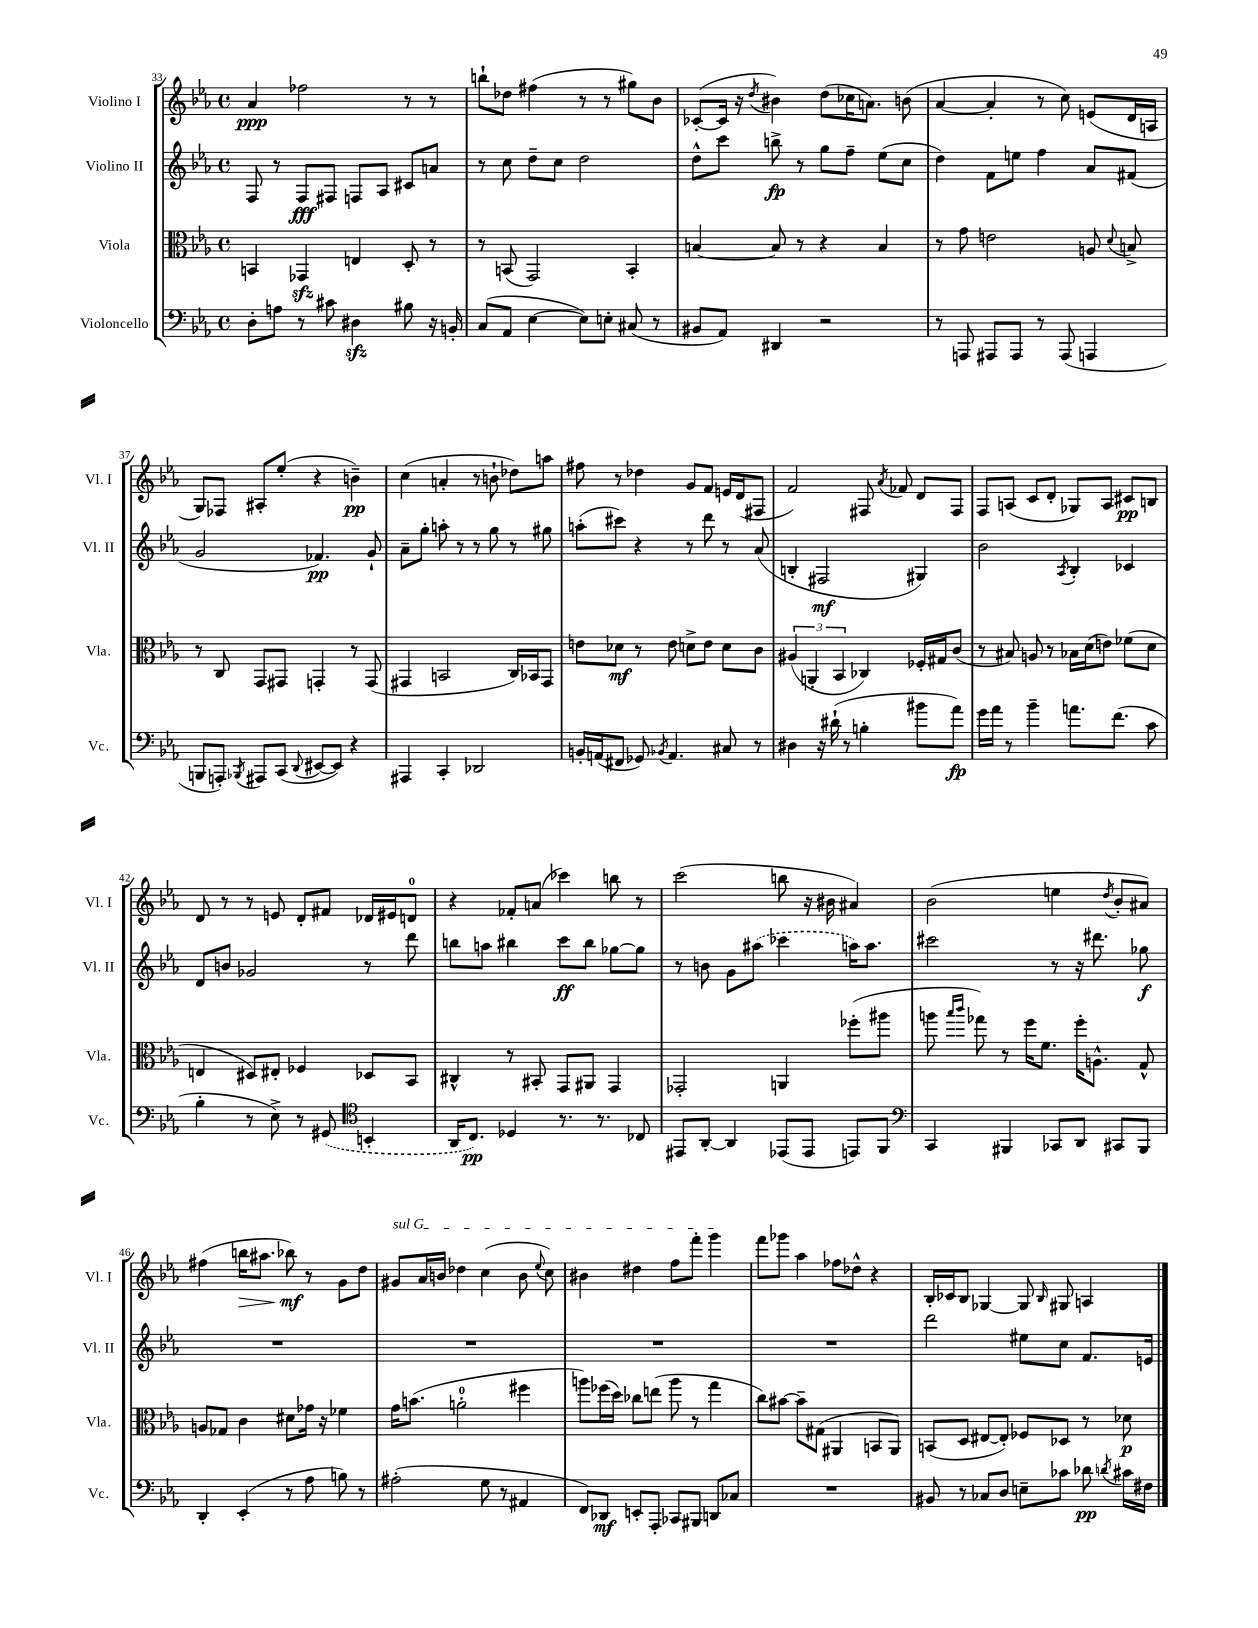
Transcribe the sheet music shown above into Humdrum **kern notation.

**kern	**kern	**kern	**kern
*staff4	*staff3	*staff2	*staff1
*clefF4	*clefC3	*clefG2	*clefG2
*k[b-e-a-]	*k[b-e-a-]	*k[b-e-a-]	*k[b-e-a-]
*M4/4	*M4/4	*M4/4	*M4/4
*met(c)	*met(c)	*met(c)	*met(c)
8D'\L	4BB/	8F/	4a-/
8A\J	.	8r	.
8r	4GG-/	8F/L	2ff-\
8c#\	.	8F#/J	.
4D#\	4E/	8F/L	.
.	.	8A-/J	.
8B#\	8D'/	8c#/L	8r
16r	8r	8a/J	8r
16BB'/	.	.	.
=	=	=	=
(8C/L	8r	8r	8bb`\L
8AA-/J	(8BB/	8cc\	8dd-\J
[4E-\	2GG/)	8dd~\L	(4ff#\
.	.	8cc\J	.
8E-\]L)	.	2dd\	8r
8E'\J	.	.	8r
(8C#/	4BB'/	.	8gg#\L)
8r	.	.	8b-\J
=	=	=	=
8BB#/L	[4B/	8dd^^\L	([8c-'/L
8AA-/J)	.	8ccc\J	16c-/]Jk
.	.	.	16r
.	.	.	8qdd/
4DD#/	8B/]	8bb^\	4b#\)
.	8r	8r	.
2r	4r	8gg\L	(8dd\L
.	.	8ff~\J	16cc-\K
.	.	.	8.a\J)
.	4B/	(8ee-\L	.
.	.	8cc\J	(8b\
=	=	=	=
8r	8r	4dd\)	[4a-/
8AAA/	8g\	.	.
8AAA#/L	2e\	8f\L	4a-'/]
8AAA#/J	.	8ee\J	.
8r	.	4ff\	8r
(8AAA#/	.	.	8cc\)
4AAA/	8A/	8a-/L	(8e/L
.	8qqd/	.	.
.	8B^/	(8f#/J	16d/L
.	.	.	16A/JJ
=	=	=	=
8BBB/L	8r	2g/	8G/L)
8AAA'/J)	8C/	.	8F-/J
8qBBB-/	.	.	.
8AAA#/L	8GG/L	.	8A#'/L
(8CC/J	8GG#/J	.	(8ee-'/J
8qqDD/	.	.	.
[8EE#/L	4GG'/	4.f-/)	4r
8EE#/]J)	.	.	.
4r	8r	.	4b~\)
.	(8GG/	8g`/	.
=	=	=	=
4AAA#/	4GG#/	8a-~\L	(4cc\
.	.	8gg'\J	.
4CC'/	2BB/	8aa'\	4a'/
.	.	8r	.
2DD-/	.	8r	8r
.	.	8gg\	8b`\
.	16C/LL)	8r	8dd-\L)
.	16BB-/J	.	.
.	8GG#/J	8gg#\	8aa\J
=	=	=	=
16BB'/LL	8e\L	(8aa'\L	8ff#\
(16AA/J	.	.	.
8FF#/J	8d-\J	8ccc#\J)	8r
8GG-/)	8r	4r	4dd-\
8qBB-/	.	.	.
4.AA/	8e\	.	.
.	8d^\L	8r	8g/L
.	8e\J	8ddd\	8f/J
8C#/	8d\L	8r	16e/LL
.	.	.	(16d/J
8r	8c\J	(8a-/	8F#/J
=	=	=	=
4D#\	(6A#/	4B'/	2f/)
.	6AA'/	.	.
16r	.	2F#/	.
(16d#`\	.	.	.
.	6BB-/	.	.
8r	.	.	.
4B'\	4C-/)	.	8F#/
.	.	.	8qa-/
.	.	.	8f-/
8b#\L	16F-'/LL	4G#/)	8d/L
.	16G#/J	.	.
8a-\J)	(8c/J	.	8F#/J
=	=	=	=
16g\LL	8r	2b-\	8F/L
16a-\JJ	.	.	.
8r	8B#/)	.	(8A/J
4b-~\	8A/	.	8c/L
.	8r	.	8d'/J
.	.	8qA-/	.
8.a\L	16B-\LL	4B-'/	8G-/L)
.	(16d\J	.	.
.	8e\J)	.	8A/J
(8.f\J	.	.	.
.	(8f-\L	4c-/	8c#/L
8c\	8d\J	.	8B/J
=	=	=	=
4B-'\	4E/	8d/L	8d/
.	.	8b/J	8r
8r	8D#/L)	2g-/	8r
8E-^\)	8E#'/J	.	8e/
8r	4F-/	.	8d'/L
(8GG#/	.	.	8f#/J
*clefC4	*	*	*
4BB'/	8D-/L	8r	16d-/LL
.	.	.	16e#/J
.	8BB-/J	8ddd\	8d/J
=	=	=	=
16AA-/LK	4C#^^/	8bb\L	4r
8.C/J)	.	.	.
.	.	8aa\J	.
4D-/	8r	4bb#\	8f-'/L
.	8BB#'/	.	(8a/J
8.r	8GG/L	8ccc\L	4ccc-\)
.	8AA#/J	8bb#\J	.
8.r	.	.	.
.	4GG/	[8gg-\L	8bb\
8C-/	.	8gg-\]J	8r
=	=	=	=
8EE#/L	2GG-'/	8r	(2ccc\
[8AA-'/J	.	8b\	.
4AA-/]	.	8g\L	.
.	.	(8aa#\J	.
(8EE-/L	4AA/	4ccc-\	8bb\
8EE-/J	.	.	16r
.	.	.	16b#\
8EE/L)	(8ff-'\L	16aa\LK)	4a#/)
.	.	8.aa\J	.
8FF/J	8aa#\J	.	.
=	=	=	=
*clefF4	*	*	*
4CC/	8aa\	2ccc#\	(2b-\
.	16qqbb-/LL	.	.
.	16qqccc/JJ	.	.
.	8gg-\)	.	.
4BBB#/	8r	.	.
.	16ff\LK	.	.
.	8.f\J	.	.
8CC-/L	.	8r	4ee\
8DD/J	16ff'\LK	16r	.
.	8.A^^\J	8.ddd#\	.
.	.	.	8qdd/
8CC#/L	.	.	8b-'/L
8BBB#/J	8G^^/	8gg-\	8a#/J)
=	=	=	=
4DD'/	8A/L	1r	(4ff#\
.	8G-/J	.	.
(4EE-'/	4c\	.	16bb\LK
.	.	.	8.aa#\J
8r	8d#\L	.	8bb-\)
8A-\	16g-\Jk	.	8r
.	16r	.	.
8B\)	4f-\	.	8g\L
8r	.	.	8dd\J
=	=	=	=
(2A#'\	16g\LK	1r	8g#/L
.	(8.b\J	.	.
.	.	.	16a-/L
.	.	.	16b/JJ
.	2a'\	.	4dd-\
8G\	.	.	(4cc\
8r	.	.	.
4AA#/	4ff#\	.	8b\
.	.	.	8qqee-/
.	.	.	8cc\)
=	=	=	=
8FF/L)	8aa\L)	1r	4b#\
8DD-/J	(16ff-\L	.	.
.	16dd\JJ)	.	.
8EE'/L	8cc-\L	.	4dd#\
8AAA-'/J	(8ee\J	.	.
8CC-/L	8aa\	.	8ff\L
8BBB#/J	8r	.	8fff'\J
8DD/L	4gg\	.	4ggg\
8C-/J	.	.	.
=	=	=	=
1r	8cc\L)	1r	8fff\L
.	[8b#\J	.	8ggg-\J
.	8b#~\]L	.	4aa-\
.	(8G#\J	.	.
.	4AA#/	.	8ff-\L
.	.	.	8dd-^^\J
.	8BB/L	.	4r
.	8AA#/J)	.	.
=	=	=	=
8BB#/	(8BB/L	2ddd\	16B-'/LL
.	.	.	16c-/J
8r	8D/J	.	8B-/J
8C-/L	[8E#/L	.	[4G-/
8D/J	8E#'/]J)	.	.
8E~\L	8F-/L	8ee#\L	8G-/]
.	.	.	16qqB-/
8c-\J	8D-/J	8cc\J	8G#/
8d-\	8r	8.f/L	4A/
8qd/	.	.	.
16c#\LL	8d-\	.	.
16F#\JJ	.	16e/Jk	.
==	==	==	==
*-	*-	*-	*-
